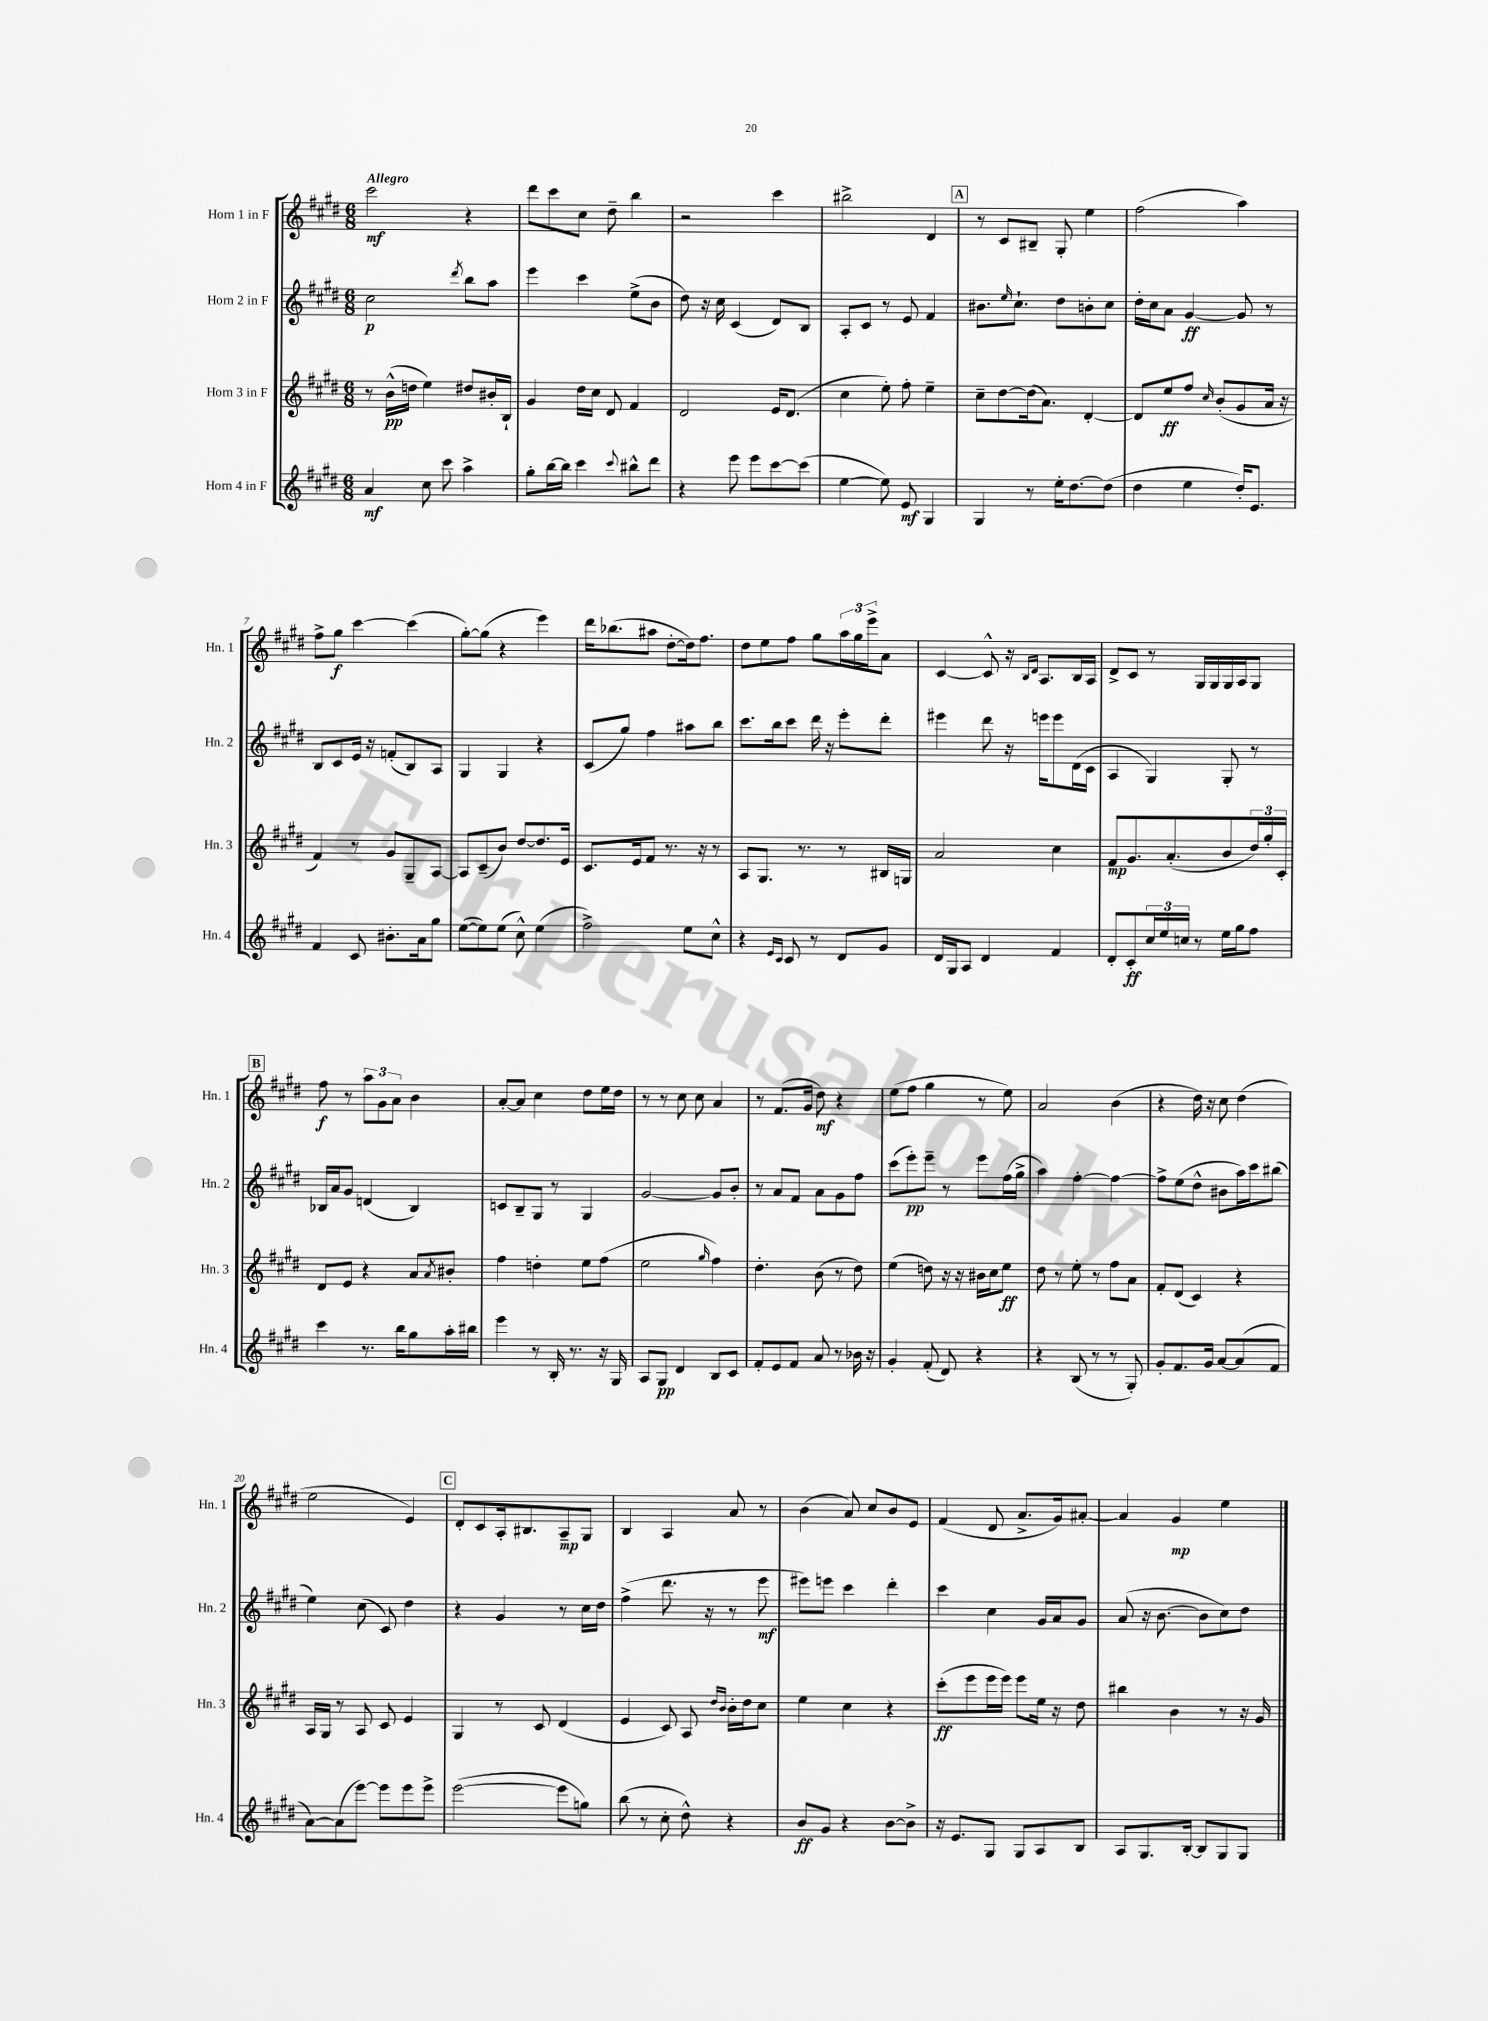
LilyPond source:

<<
\new StaffGroup <<
\new Staff = "s0" \with { instrumentName = "Horn 1 in F" shortInstrumentName = "Hn. 1" } {
    \clef treble \key e \major \numericTimeSignature \time 6/8 \tempo "Allegro"
    cis'''2\mf r4 |
    dis'''8 cis'''8 cis''8 dis''8-- b''4 |
    r2 cis'''4 |
    bis''2-> dis'4 |
    \mark \markup { \box "A" } r8 cis'8 bis8-- gis8-. e''4 |
    fis''2( a''4) |
    fis''8-> gis''8\f cis'''4~ cis'''4( |
    gis''8~-.) gis''8( r4 e'''4) |
    dis'''16 bes''8.( ais''8 dis''8~-. dis''16) fis''8. |
    dis''8 e''8 fis''8 gis''8 \tuplet 3/2 { a''16 gis''16 e'''16-> } a'8 |
    cis'4~ cis'8-^ r16 \grace { b16 dis'16 } a8. b16 a16 |
    dis'8-> cis'8 r8 gis16 gis16 gis16 a16 gis8 |
    \mark \markup { \box "B" } fis''8\f r8 \tuplet 3/2 { a''8 gis'8 a'8 } b'4 |
    a'8~-. a'8 cis''4 dis''8 e''16 dis''16 |
    r8 r8 cis''8 cis''8 a'4 |
    r8 fis'8.( gis'16 dis''8\mf) r4 |
    e''8( fis''8 gis''4 r8 e''8) |
    a'2 b'4( |
    r4 dis''16) r16 cis''8 dis''4( |
    e''2 e'4) |
    \mark \markup { \box "C" } dis'8-. cis'8 a16-. bis8. a8--\mp gis8 |
    b4 a4 a'8 r8 |
    b'4( a'8) cis''8 b'8 e'8 |
    fis'4( dis'8 a'8.-> gis'16) ais'8~-. |
    ais'4 gis'4\mp e''4 \bar "|." |
}
\new Staff = "s1" \with { instrumentName = "Horn 2 in F" shortInstrumentName = "Hn. 2" } {
    \clef treble \key e \major \numericTimeSignature \time 6/8
    cis''2\p \acciaccatura { dis'''8 } b''8 a''8 |
    e'''4 cis'''4 e''8->( b'8 |
    dis''8) r16 cis''16 cis'4( dis'8) b8 |
    a8-. cis'8 r8 e'8 fis'4 |
    \mark \markup { \box "A" } bis'8. \grace { e''16 } cis''8.-! dis''8 b'8-. cis''8 |
    dis''16-. cis''16 a'8 gis'4~\ff gis'8 r8 |
    b8 cis'8 e'16 r16 f'8-.( b8) a8 |
    gis4 gis4 r4 |
    cis'8( gis''8) fis''4 ais''8 b''8 |
    cis'''8. b''16 cis'''8 dis'''16 r16 e'''8-. dis'''8-. |
    eis'''4 dis'''8 r16 e'''16 e'''8 dis'16( cis'16 |
    a4 gis4) gis8-. r8 |
    \mark \markup { \box "B" } bes16 a'16 gis'8 d'4( bes4) |
    c'8 b8-- gis8 r8 gis4 |
    gis'2~ gis'8 b'8-. |
    r8 a'8 fis'8 a'8 gis'8 fis''8 |
    cis'''8( e'''8-.\pp) e'''8-- r8 e'''8 fis''16( gis''16-> |
    a''4) fis''4~-. fis''4~ |
    fis''8-> e''8( dis''8-^ bis'8 a''16) cis'''16 bis''8( |
    e''4) cis''8( cis'8) dis''4 |
    \mark \markup { \box "C" } r4 gis'4 r8 cis''16 dis''16 |
    fis''4->( dis'''8. r16 r8 e'''8\mf |
    eis'''8) e'''8 cis'''4 dis'''4-. |
    cis'''4 cis''4 gis'16 a'16 gis'8 |
    a'8( r16 b'8.~ b'8 cis''8) dis''8 \bar "|." |
}
\new Staff = "s2" \with { instrumentName = "Horn 3 in F" shortInstrumentName = "Hn. 3" } {
    \clef treble \key e \major \numericTimeSignature \time 6/8
    r8 b'16-^\pp( d''16 e''4) dis''8 bis'16-. b16-! |
    gis'4 dis''16 cis''16 dis'8 fis'4 |
    dis'2 e'16 dis'8.( |
    cis''4 e''8-.) fis''8-. e''4-- |
    \mark \markup { \box "A" } cis''8-- dis''8~ dis''16( a'8.) dis'4~-. |
    dis'8 e''8\ff fis''8 \grace { cis''16 } b'8-.( gis'8 a'16 r16 |
    fis'4) r8 gis'8 gis8-- a8~ |
    a8 cis'8--( b'8) dis''8~ dis''8. e'16 |
    cis'8. e'16 fis'8 r8. r16 r8 |
    a8 gis8. r8. r8 bis16 g16 |
    a'2 cis''4 |
    fis'8\mp gis'8. a'8.-.( b'8 \tuplet 3/2 { dis''16) gis''16-. cis'16-. } |
    \mark \markup { \box "B" } dis'8 e'8 r4 a'8 \acciaccatura { a'8 } bis'8-. |
    fis''4 d''4-. e''8 fis''8( |
    e''2 \grace { gis''16 } fis''4) |
    dis''4.-. b'8( r8 dis''8) |
    e''4( d''8) r16 r16 bis'16 cis''16 e''8\ff |
    dis''8 r8 e''8-. r8 fis''8 a'8 |
    fis'8-. dis'8( cis'4) r4 |
    a16 gis16 r8 a8 cis'8 e'4 |
    \mark \markup { \box "C" } gis4 r8 cis'8 dis'4( |
    e'4 cis'8) a8 \grace { dis''16 b'16 } b'16-. dis''16 cis''8 |
    e''4 cis''4 r4 |
    cis'''8-.\ff( e'''8 e'''16 e'''16) e'''8 e''16 r16 dis''8 |
    bis''4 b'4 r8 r16 gis'16 \bar "|." |
}
\new Staff = "s3" \with { instrumentName = "Horn 4 in F" shortInstrumentName = "Hn. 4" } {
    \clef treble \key e \major \numericTimeSignature \time 6/8
    a'4\mf cis''8 cis'''8 a''4-> |
    gis''8-. b''16~ b''16 cis'''4 \appoggiatura { cis'''8 } bis''8-^ dis'''8 |
    r4 e'''8 e'''8 cis'''8~ cis'''8( |
    e''4~ e''8) e'8\mf gis4 |
    \mark \markup { \box "A" } gis4 r8 e''16-. dis''8.~ dis''8( |
    dis''4 e''4 dis''16-.) e'8. |
    fis'4 cis'8 bis'8.-. a'16 gis''8 |
    e''8~( e''8) e''8( cis''8-^) e''4( |
    fis''2->) e''8 cis''8-^ |
    r4 \grace { e'16 cis'16 } cis'8 r8 dis'8 gis'8 |
    dis'16 gis16 a8 dis'4 fis'4 |
    dis'8-. cis'8-.\ff \tuplet 3/2 { cis''16 e''16 c''16 } r8 e''16 gis''16 fis''8 |
    \mark \markup { \box "B" } cis'''4 r8. b''16 gis''8 a''16-. bis''16 |
    e'''4 r8 b16-. r8. r16 gis16 |
    a8 gis8\pp dis'4 b8 cis'8 |
    fis'8-. e'8 fis'8 a'8 r8 bes'16 r16 |
    gis'4-. fis'8-.( dis'8) r4 |
    r4 b8( r8 r8 gis8-.) |
    gis'8-. fis'8. gis'16 a'8~ a'8( fis'8 |
    a'8~) a'8( e'''8~) e'''8 e'''8 e'''8-> |
    \mark \markup { \box "C" } e'''2~( e'''8 g''8) |
    b''8( r8 cis''8-. dis''8-^) r4 |
    b'8\ff gis'8 r4 b'8~ b'8-> |
    r16 e'8. gis8 gis8 a8 b8 |
    a8 gis8. b16~-. b8 gis8 gis8 \bar "|." |
}
>>
>>
